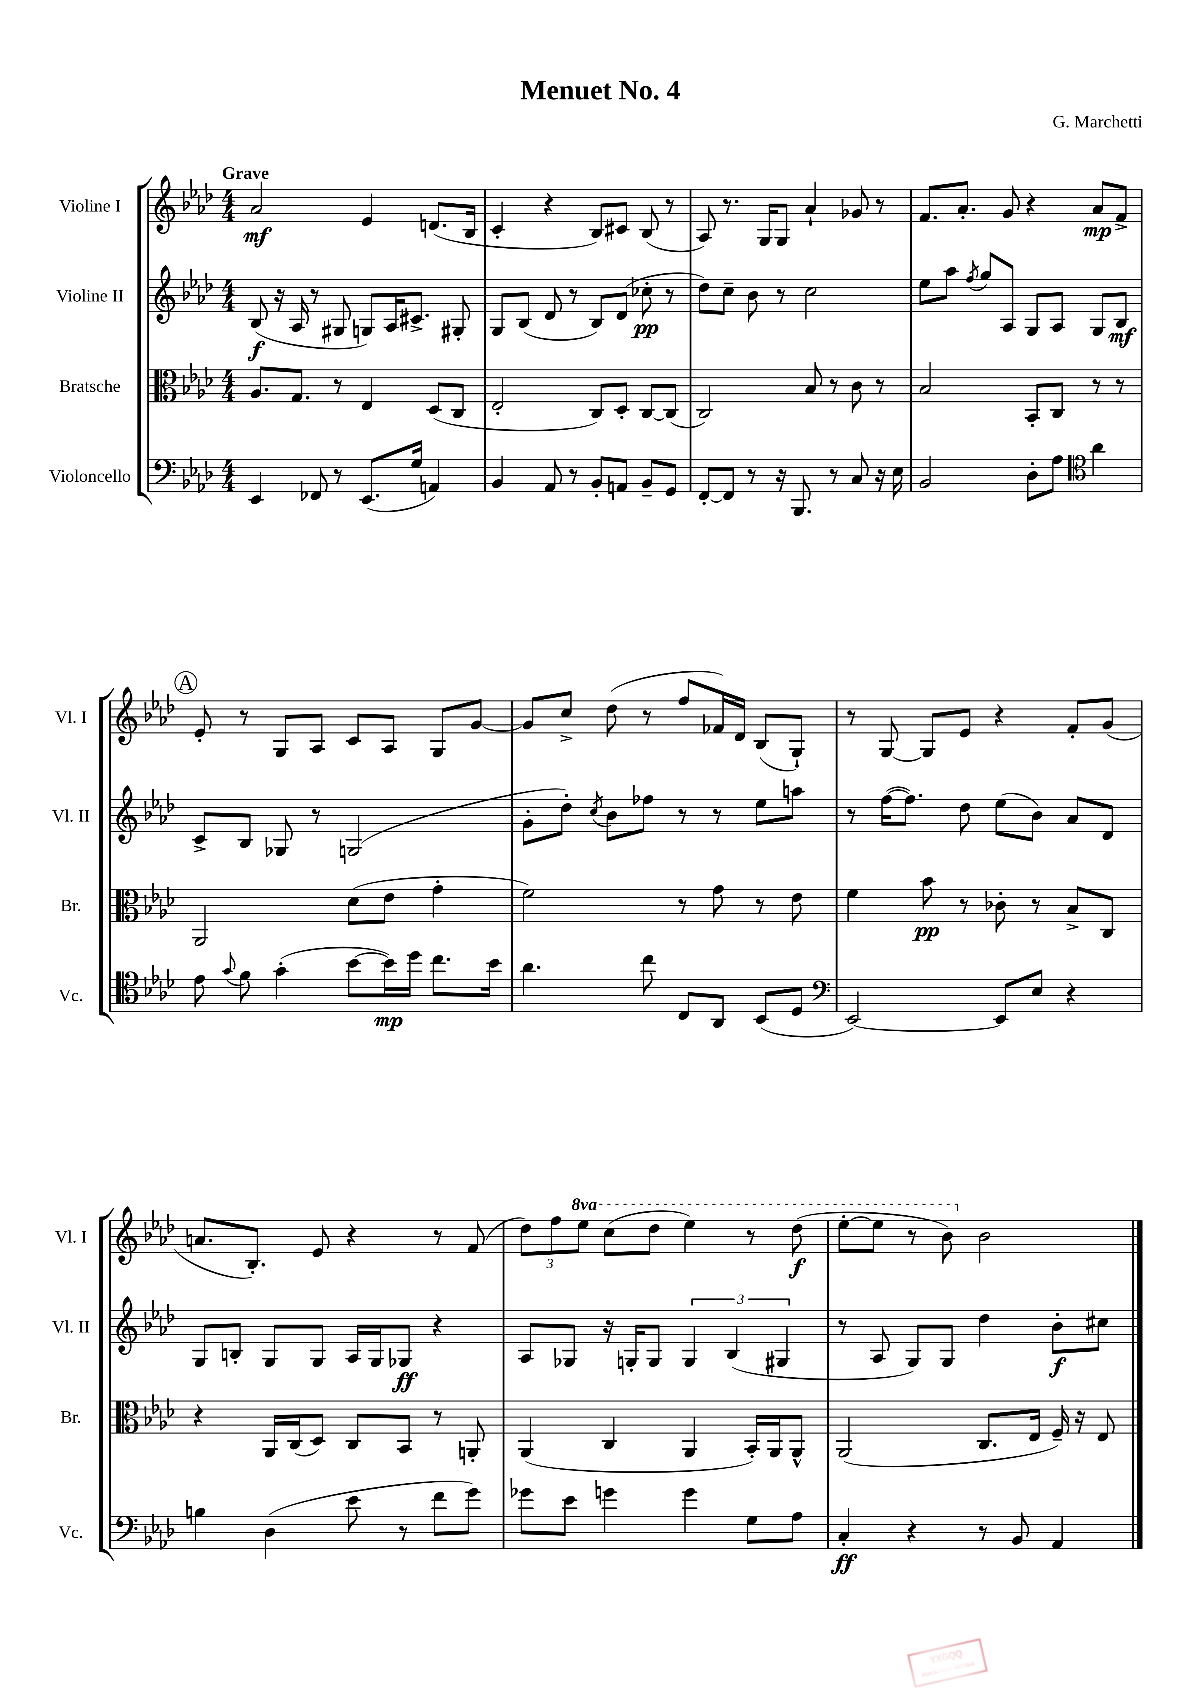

**kern	**kern	**kern	**kern
*staff4	*staff3	*staff2	*staff1
*clefF4	*clefC3	*clefG2	*clefG2
*k[b-e-a-d-]	*k[b-e-a-d-]	*k[b-e-a-d-]	*k[b-e-a-d-]
*M4/4	*M4/4	*M4/4	*M4/4
4EE-/	8.A-/L	(8B-/	2a-/
.	.	16r	.
.	8.G/J	16A-/	.
8FF-/	.	8r	.
8r	8r	8G#/	.
(8.EE-/L	4E-/	8G/L)	4e-/
.	.	16A-/K	.
16G/Jk	.	8.c#^/J	.
4AA/)	(8D-/L	.	(8.d/L
.	8C/J	8G#'/	.
.	.	.	16B-/Jk
=	=	=	=
4BB-/	2E-'/	8G/L	4c'/
.	.	(8B-/J	.
8AA-/	.	8d-/	4r
8r	.	8r	.
8BB-'/L	8C/L)	8B-/L)	8B-/L)
8AA/J	8D-'/J	(8d-/J	8c#/J
8BB-~/L	[8C/L	8cc-'\	(8B-/
8GG/J	(8C/]J	8r	8r
=	=	=	=
[8FF'/L	2C/)	8dd-\L)	8A-/)
8FF/]J	.	8cc~\J	8.r
8r	.	8b-\	.
.	.	.	16G/LK
16r	.	8r	8G/J
8.BBB-/	.	.	.
.	8B-/	2cc\	4a-`/
8r	8r	.	.
8C/	8c\	.	8g-/
16r	8r	.	8r
16E-\	.	.	.
=	=	=	=
2BB-/	2B-/	8ee-\L	8.f/L
.	.	8aa-\J	.
.	.	.	8.a-'/J
.	.	8qff/	.
.	.	8gg/L	.
.	.	8A-/J	8g/
8D-'\L	8BB-'/L	8G/L	4r
8A-\J	8C/J	8A-/J	.
*clefC4	*	*	*
4a-\	8r	8G/L	8a-/L
.	8r	8B-/J	8f^/J
=	=	=	=
8e-\	2AA-/	8c^/L	8e-'/
8qqg/	.	.	.
8f\	.	8B-/J	8r
(4g'\	.	8G-/	8G/L
.	.	8r	8A-/J
[8b-\L	(8d-\L	(2G/	8c/L
16b-\]L)	8e-\J	.	8A-/J
16dd-\JJ	.	.	.
8.cc\L	4g'\	.	8G/L
.	.	.	[8g/J
16b-\Jk	.	.	.
=	=	=	=
4.a-\	2f\)	8g'\L	8g/]L
.	.	8dd-'\J)	8cc^/J
.	.	8qcc/	.
.	.	8b-\L	(8dd-\
8cc\	.	8ff-\J	8r
8C/L	8r	8r	8ff/L
8AA-/J	8g\	8r	16f-/L)
.	.	.	16d-/JJ
(8BB-/L	8r	8ee-\L	(8B-/L
8D-/J	8e-\	8aa\J	8G`/J)
=	=	=	=
*clefF4	*	*	*
[2EE-/)	4f\	8r	8r
.	.	([16ff\LK	[8G/
.	.	8.ff\]J)	.
.	8b-\	.	8G/]L
.	8r	8dd-\	8e-/J
8EE-/]L	8c-'\	(8ee-\L	4r
8E-/J	8r	8b-\J)	.
4r	8B-^/L	8a-/L	8f'/L
.	8C/J	8d-/J	(8g/J
=	=	=	=
4B\	4r	8G/L	8.a/L
.	.	8B'/J	.
.	.	.	8.B-'/J)
(4D-\	16AA-/LL	8G/L	.
.	(16C/J	.	.
.	8D-/J)	8G/J	8e-/
8e-\	8C/L	16A-/LL	4r
.	.	16G/J	.
8r	8BB-/J	8G-/J	.
8f\L	8r	4r	8r
8g\J)	8AA'/	.	(8f/
=	=	=	=
8g-\L	(4AA-/	8A-/L	12dd-\L)
.	.	.	12ff\
8e-\J	.	8G-/J	.
.	.	.	12eee-\J
4g\	4C/	16r	(8ccc\L
.	.	16G'/LK	.
.	.	8G/J	8ddd-\J
4g\	4AA-/	6G/	4eee-\)
.	.	(6B-/	.
8G\L	16BB-'/LL)	.	8r
.	16AA-/J	.	.
.	.	6G#/	.
8A-\J	8AA-^^/J	.	(8ddd-\
=	=	=	=
4C'/	(2AA-/	8r	[8eee-'\L
.	.	8A-/	8eee-\]J
4r	.	8G/L)	8r
.	.	8G/J	8bb-\)
8r	8.C/L	4dd-\	2b-\
8BB-/	.	.	.
.	16E-/Jk	.	.
4AA-/	16F~/)	8b-'\L	.
.	16r	.	.
.	8E-/	8cc#\J	.
==	==	==	==
*-	*-	*-	*-
